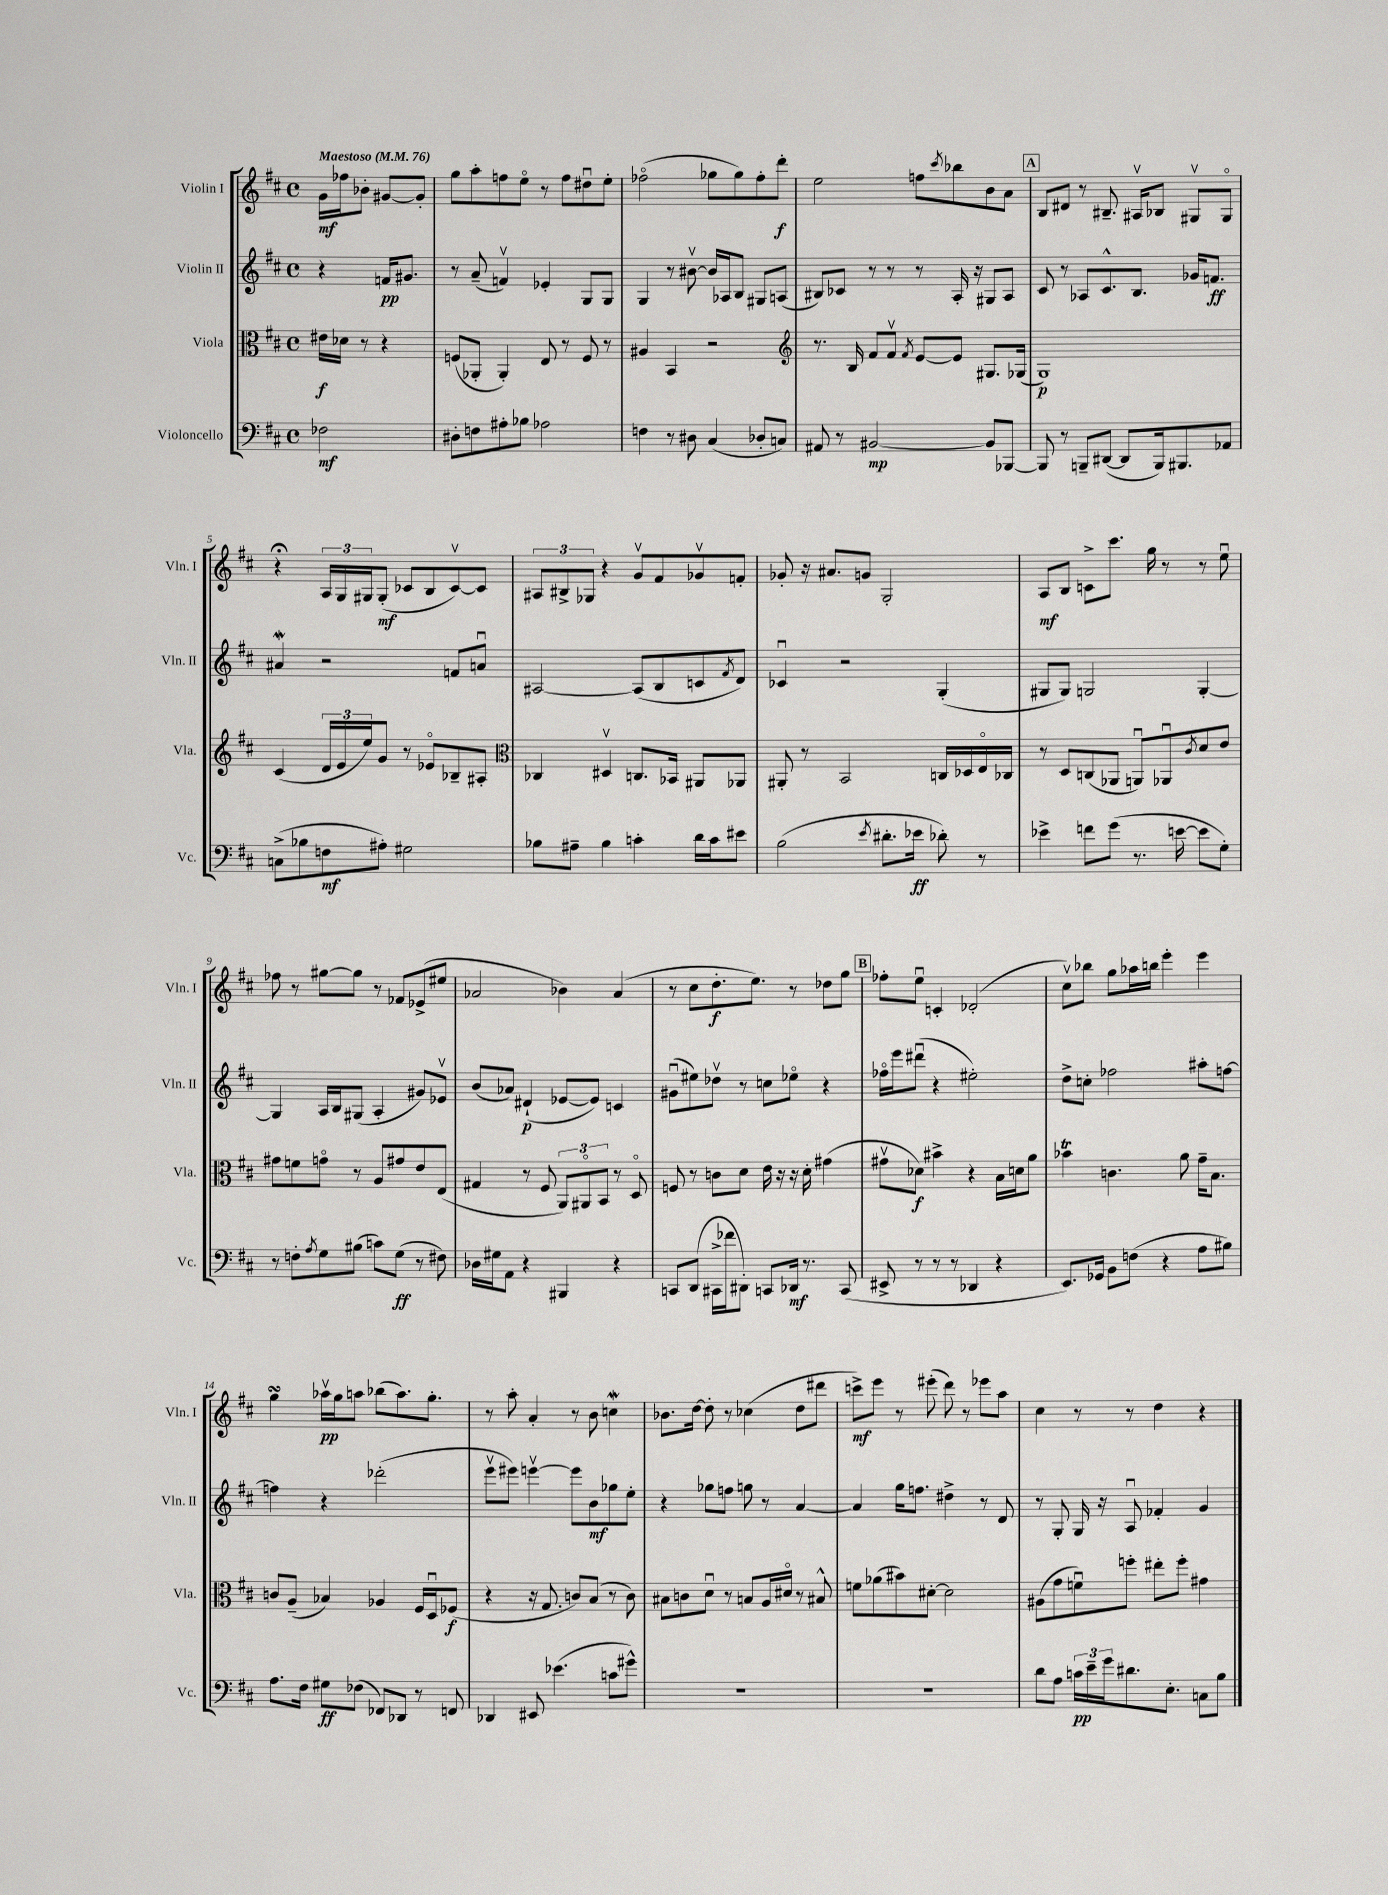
<<
\new StaffGroup <<
\new Staff = "s0" \with { instrumentName = "Violin I" shortInstrumentName = "Vln. I" } {
    \clef treble \key d \major \defaultTimeSignature \time 4/4 \partial 2 \tempo "Maestoso" 4 = 76
    g'16\mf fes''16 bes'8-. gis'8~ gis'8-. |
    g''8 a''8-. f''8 e''8\flageolet r8 f''8 dis''8\downbow e''8-. |
    fes''2\flageolet( ges''8 ges''8) fes''8-. d'''8-.\f |
    e''2 f''8 \acciaccatura { cis'''8 } bes''8 b'8 a'8 |
    \mark \markup { \box "A" } b8 dis'8 r8 bis8.-- ais16\upbow bes8 gis8\upbow gis8\flageolet |
    r4\fermata \tuplet 3/2 { a16 g16 gis16 } gis8-.\mf( ces'8 b8 ces'8~\upbow) ces'8 |
    \tuplet 3/2 { ais8 bis8-> ges8 } r4 g'8\upbow fis'8 ges'8\upbow f'8-. |
    ges'8-. r16 ais'8. g'8 g2-. |
    a8\mf b8 c'8-> cis'''8. g''16 r8 r8 e''8\downbow |
    fes''8 r8 gis''8~ gis''8 r8 fes'8 ees'8->( eis''8 |
    aes'2 bes'4) aes'4( |
    r8 cis''8 d''8.-.\f e''8.) r8 des''8 g''8 |
    \mark \markup { \box "B" } fes''8-. e''8\downbow c'4-. des'2-.( |
    cis''8\upbow) bes''8 g''8 aes''16 b''16 e'''4-. e'''4 |
    g''4\turn aes''16\upbow\pp g''16 a''8 bes''8( a''8.) g''8.-. |
    r8 a''8-. a'4-. r8 b'8 c''4\mordent |
    bes'8. d''16~ d''8-. r8 ces''4( d''8 dis'''8 |
    c'''8->\mf) e'''8 r8 eis'''8-.( d'''8) r8 ees'''8 a''8 |
    cis''4 r8 r8 d''4 r4 \bar "|." |
}
\new Staff = "s1" \with { instrumentName = "Violin II" shortInstrumentName = "Vln. II" } {
    \clef treble \key d \major \defaultTimeSignature \time 4/4 \partial 2
    r4 f'16\pp gis'8. |
    r8 a'8--( f'4\upbow) ees'4-. g8 g8 |
    g4 r8 bis'8~\upbow bis'16 aes16 b8 gis8 a8( |
    bis8) ces'8 r8 r8 r8 a16-. r16 gis8 a8 |
    \mark \markup { \box "A" } cis'8 r8 aes8 cis'8.-^ b8. ges'16 f'8.\ff |
    ais'4\mordent r2 f'8 a'8\downbow |
    ais2~ ais8( b8 c'8 \acciaccatura { fis'8 } d'8) |
    ces'4\downbow r2 g4-.( |
    gis8 gis8) g2 g4~-. |
    g4 a16 b16 gis8( a4-. gis'8) ees'8\upbow |
    b'8( aes'8) dis'4-!\p( ees'8~ ees'8) c'4 |
    gis'8\downbow( eis''8) des''8\upbow r8 c''8 ees''8\flageolet r4 |
    \mark \markup { \box "B" } fes''16\flageolet e'''16 dis'''8\downbow( r4 eis''2-.) |
    d''8-> c''8-. fes''2 ais''8-. f''8~ |
    f''4 r4 des'''2-.( |
    e'''8\upbow eis'''8) e'''4~\upbow e'''8 b'8\mf ges''8 e''8-. |
    r4 ges''8 f''8 g''8 r8 a'4~ |
    a'4 g''16 f''8. dis''4-> r8 d'8 |
    r8 g8-. g16 r16 a8\downbow fes'4-. g'4 \bar "|." |
}
\new Staff = "s2" \with { instrumentName = "Viola" shortInstrumentName = "Vla." } {
    \clef alto \key d \major \defaultTimeSignature \time 4/4 \partial 2
    eis'16\f des'16 r8 r4 |
    f8( aes,8-. aes,4-.) e8 r8 f8 r8 |
    ais4 b,4 r2 |
    \clef treble r8. b16 fis'8 fis'8\upbow \acciaccatura { fis'8 } e'8~ e'8 gis8. ges16( |
    \mark \markup { \box "A" } g1\p) |
    cis'4( \tuplet 3/2 { d'16 e'16 e''16) } g'8 r8 ees'8\flageolet bes8-- ais8-. |
    \clef alto ces4 dis4\upbow c8. bes,16 ais,8 aes,8 |
    ais,8-. r8 b,2 c16 des16 e16\flageolet ces16 |
    r8 d8 c8( aes,8 a,8\downbow) aes,8\downbow \acciaccatura { cis'8 } d'8 e'8 |
    gis'8 f'8 g'8\flageolet r8 a8 gis'8 e'8 e8( |
    gis4 r8 fis8 \tuplet 3/2 { a,8) ais,8\flageolet b,8 } r8 d8\flageolet |
    f8 r8 c'8 d'8 e'16 r16 r16 d'16-. gis'4( |
    \mark \markup { \box "B" } gis'8\upbow des'8\f) bis'4-> r4 b16 d'16 a'8 |
    bes'4\trill c'4. a'8 g'16-- b8. |
    c'8 a8--( bes4) aes4 fis16 d16\downbow fes8\f( |
    r4 r16 g8. c'8) b8( r8 c'8) |
    bis8 c'8 d'8\downbow r8 b8 a16 dis'16\flageolet r8 bis8-^ |
    f'8 aes'8( bis'8) dis'8~-. dis'2 |
    ais8( g'8 f'8\downbow) f''8-. eis''8-. f''8-. gis'4 \bar "|." |
}
\new Staff = "s3" \with { instrumentName = "Violoncello" shortInstrumentName = "Vc." } {
    \clef bass \key d \major \defaultTimeSignature \time 4/4 \partial 2
    fes2\mf |
    dis8-. f8 ais8-. bes8 aes2 |
    f4 r8 dis8 cis4( des8-. c8) |
    ais,8 r8 bis,2~\mp bis,8 bes,,8~ |
    \mark \markup { \box "A" } bes,,8 r8 b,,8-- dis,8~( dis,8 b,,16) bis,,8. aes,8 |
    c8->( bes8 f8\mf ais8-.) gis2 |
    bes8 ais8-- bes4 c'4-. d'16 c'16 eis'8 |
    b2( \acciaccatura { e'8 } dis'8.-. ees'16\ff des'8-.) r8 |
    ees'4-> f'8 g'8( r8. e'16~ e'8 g8-.) |
    r8 f8-. \acciaccatura { a8 } g8 bis8( c'8) g8\ff( r8 fis8) |
    des16 gis16 a,8 r4 bis,,4 r4 |
    c,8 d,8( cis,16-> fes'16 dis,8-.) c,8 des,16\mf r8. c,8( |
    \mark \markup { \box "B" } eis,8-> r8 r8 r8 des,4 r4 |
    e,8.) ges,16 b,8 f8( r4 a8 bis8) |
    a8. fis16 gis8\ff fes8( fes,8) des,8 r8 f,8 |
    des,4 eis,8 ees'4.( c'8 gis'8-^) |
    R1 |
    R1 |
    d'8 a8 \tuplet 3/2 { c'16\pp e'16-- g'16 } dis'8. e8.-. c8 b8 \bar "|." |
}
>>
>>
